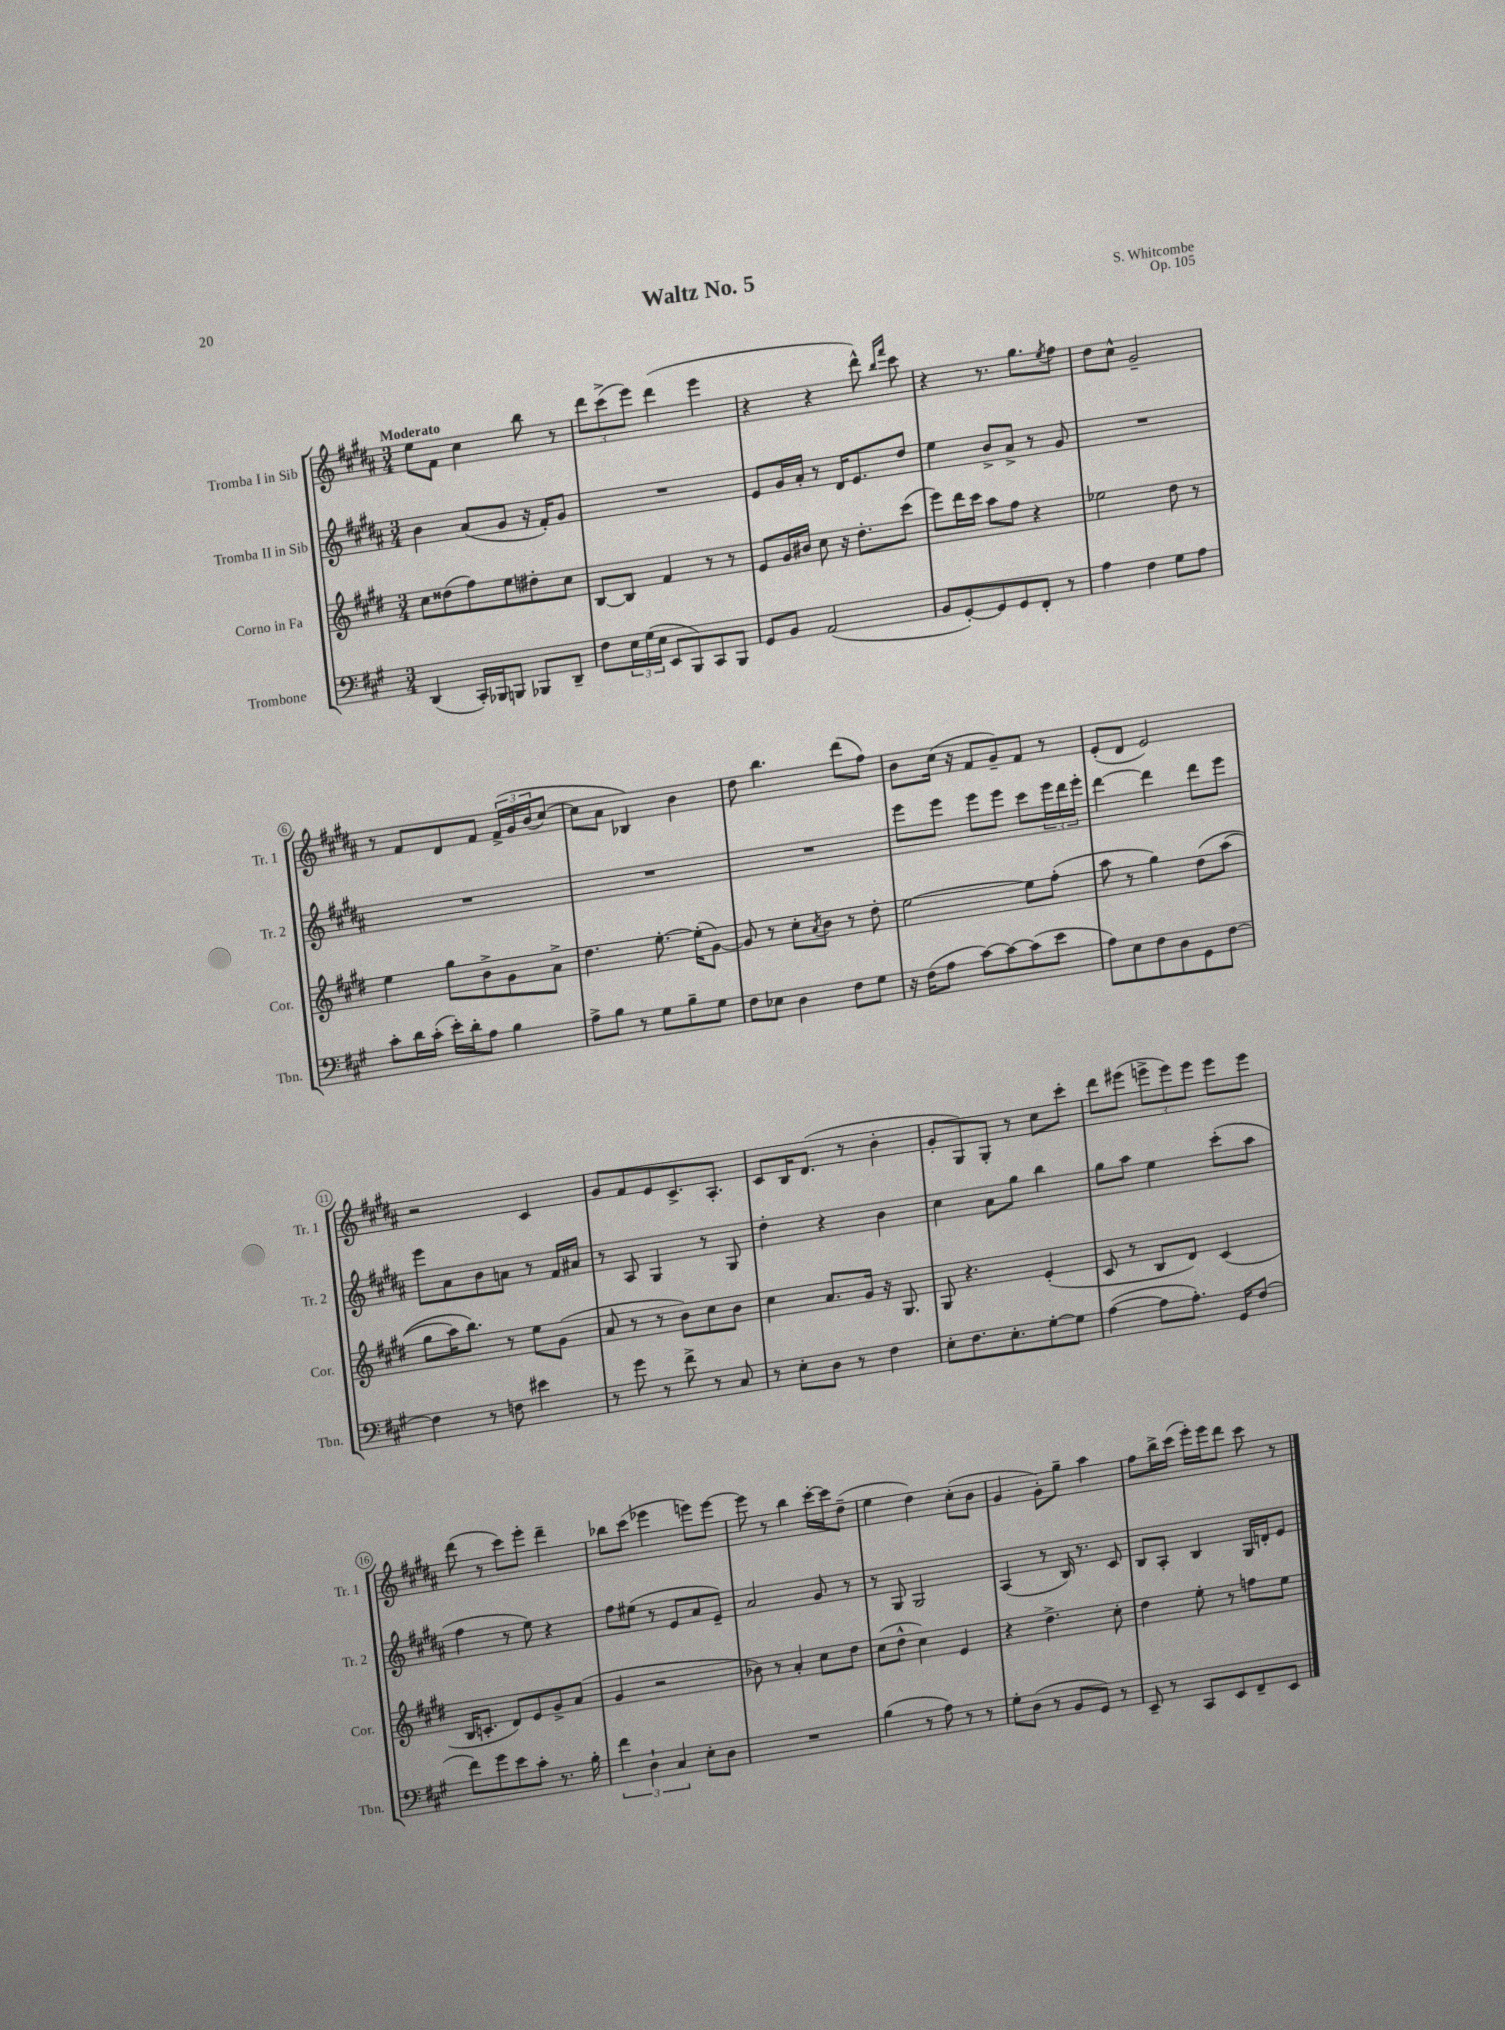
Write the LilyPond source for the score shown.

\header { title = "Waltz No. 5" composer = "S. Whitcombe" opus = "Op. 105" }
<<
\new StaffGroup <<
\new Staff = "s0" \with { instrumentName = "Tromba I in Sib" shortInstrumentName = "Tr. 1" } {
    \clef treble \key b \major \numericTimeSignature \time 3/4 \tempo "Moderato"
    e''8 fis'8 cis''4 b''8 r8 |
    \tuplet 3/2 { dis'''8 cis'''8->( e'''8) } dis'''4( e'''4 |
    r4 r4 dis'''8-^) \grace { b''16 fis'''16 } cis'''8 |
    r4 r8. gis''8. \acciaccatura { e''8 } fis''8 |
    dis''8 cis''8-^ gis'2-- |
    r8 fis'8 dis'8 fis'8 \tuplet 3/2 { fis'16->\( gis'16 b'16( } cis''8~) |
    cis''8 ais'8 bes4\) b'4 |
    dis''8 b''4. dis'''8( fis''8) |
    b'8 cis''16( r16 fis'8 gis'8--) fis'8 r8 |
    e'8-.( dis'8 e'2) |
    r2 cis'4 |
    gis'8 fis'8 e'8 cis'8.-> ais8.-. |
    cis'8 b16 dis'8.( r8 b'4-. |
    gis'8-. gis8) gis8-. r8 cis''8 cis'''8-. |
    dis'''8 eis'''8( \tuplet 3/2 { e'''8-> e'''8) e'''8 } e'''8 e'''8 |
    dis'''8( r8 cis'''8) e'''8-. dis'''4-- |
    bes''8 cis'''8( ees'''4 e'''8) e'''8~ |
    e'''8 r8 b''4 cis'''16~-. cis'''16 dis''8--( |
    e''4 dis''4) cis''8-.( b'8 |
    gis'4 gis'8-.) gis''8-- ais''4 |
    fis''8 b''16-> cis'''16( e'''16-.) e'''16 dis'''8 cis'''8 r8 \bar "|." |
}
\new Staff = "s1" \with { instrumentName = "Tromba II in Sib" shortInstrumentName = "Tr. 2" } {
    \clef treble \key b \major \numericTimeSignature \time 3/4
    b'4 ais'8( gis'8 r16 fis'16-.) gis'8 |
    R2. |
    e'8 gis'16 ais'16-. r8 dis'16 e'8. dis''8 |
    e''4 b'8-> ais'8-> r8 gis'8 |
    R2. |
    R2. |
    R2. |
    R2. |
    e'''8 e'''8 e'''8 e'''8 cis'''8 \tuplet 3/2 { e'''16 dis'''16 e'''16-. } |
    dis'''4~ dis'''4 dis'''8 e'''8 |
    e'''8 ais'8 b'8 a'8 r8 fis'16 ais'16 |
    r8 ais8 gis4 r8 gis8 |
    dis''4-. r4 b'4 |
    cis''4 ais'8 gis''8 b''4 |
    gis''8 ais''8 e''4 cis'''8-.( ais''8 |
    fis''4 r8 e''8) r4 |
    fis''8 eis''8( r8 e'8 ais'8 e'8--) |
    ais'2 gis'8 r8 |
    r8 gis8 gis2 |
    ais4( r8 b16) r8. cis'8 |
    b8 ais8-. b4 gis16 d'16-. e'8 \bar "|." |
}
\new Staff = "s2" \with { instrumentName = "Corno in Fa" shortInstrumentName = "Cor." } {
    \clef treble \key e \major \numericTimeSignature \time 3/4
    cis''8 disis''8( fis''8) e''8 dis''8-. cis''8 |
    b8~ b8 fis'4 r8 r8 |
    e'8 gis'16 bis'16 cis''8 r16 dis''8.-. cis'''8( |
    e'''8) dis'''16 cis'''16 a''8 fis''8 r4 |
    ees''2 dis''8 r8 |
    e''4 gis''8 b'8-> gis'8 a'8-> |
    dis''4. e''8.~-. e''16-.( gis'8~) |
    gis'8 r8 cis''8-. \acciaccatura { a'8 } b'8 r8 dis''8-. |
    e''2~ e''8 fis''8-.( |
    a''8 r8 gis''4) dis''8\( a''8( |
    gis''8 a''16) b''8.\) r8 e''8 gis'8( |
    a'8 r8 r8 b'8) cis''8 b'8 |
    cis''4 a'8. gis'16 r16 gis8. |
    gis8 r4. e'4-.( |
    cis'8 r8 b8 dis'8) cis'4( |
    b16 c'8.-. dis'8) e'8 gis'8-> a'8( |
    gis'4 r2 |
    bes'8) r8 a'4-. cis''8 dis''8 |
    cis''8( dis''8-^ cis''4) e'4 |
    r4 dis''4.-> cis''8-. |
    dis''4 e''8-. r8 f''8 e''8 \bar "|." |
}
\new Staff = "s3" \with { instrumentName = "Trombone" shortInstrumentName = "Tbn." } {
    \clef bass \key a \major \numericTimeSignature \time 3/4
    d,4( cis,16-.) bes,,16 b,,8 bes,,8 d,8-- |
    fis8 \tuplet 3/2 { e16 gis16( e16 } e,8 b,,8) cis,8 b,,8 |
    gis,8 b,8 a,2( |
    b,8 gis,8~-.) gis,8 gis,8 fis,8-. r8 |
    a4 fis4 gis8 a8 |
    cis'8-. d'16 cis'16-.( e'16-.) d'16-. a8 b4 |
    a8-> b8 r8 gis8 b8-- gis8 |
    fis8 ees8 d4 fis8 gis8 |
    r16 fis16( a8 cis'8~) cis'8~ cis'8( e'8 |
    a8) e8 fis8 d8 gis,8 fis8~ |
    fis4 r8 f8 eis'4 |
    r8 gis'8 r8 fis'8-> r8 cis8 |
    r8 e8-. d8 r8 fis4 |
    e8-. fis8. e8.-. gis8~-. gis8 |
    a4~( a8 a8.-.) gis,16 fis8( |
    fis'8) gis'8 e'8 cis'8-. r8. b16-. |
    \tuplet 3/2 { fis'4 d4-! cis4 } e8-. d8 |
    R2. |
    b4( r8 a8) r8 r8 |
    gis8-. d8( r8 b,8 gis,8) r8 |
    e,8-- r8 cis,8 e,8 fis,8-- e,8 \bar "|." |
}
>>
>>
\layout { \context { \Score \override BarNumber.stencil = #(make-stencil-circler 0.1 0.3 ly:text-interface::print) } }
